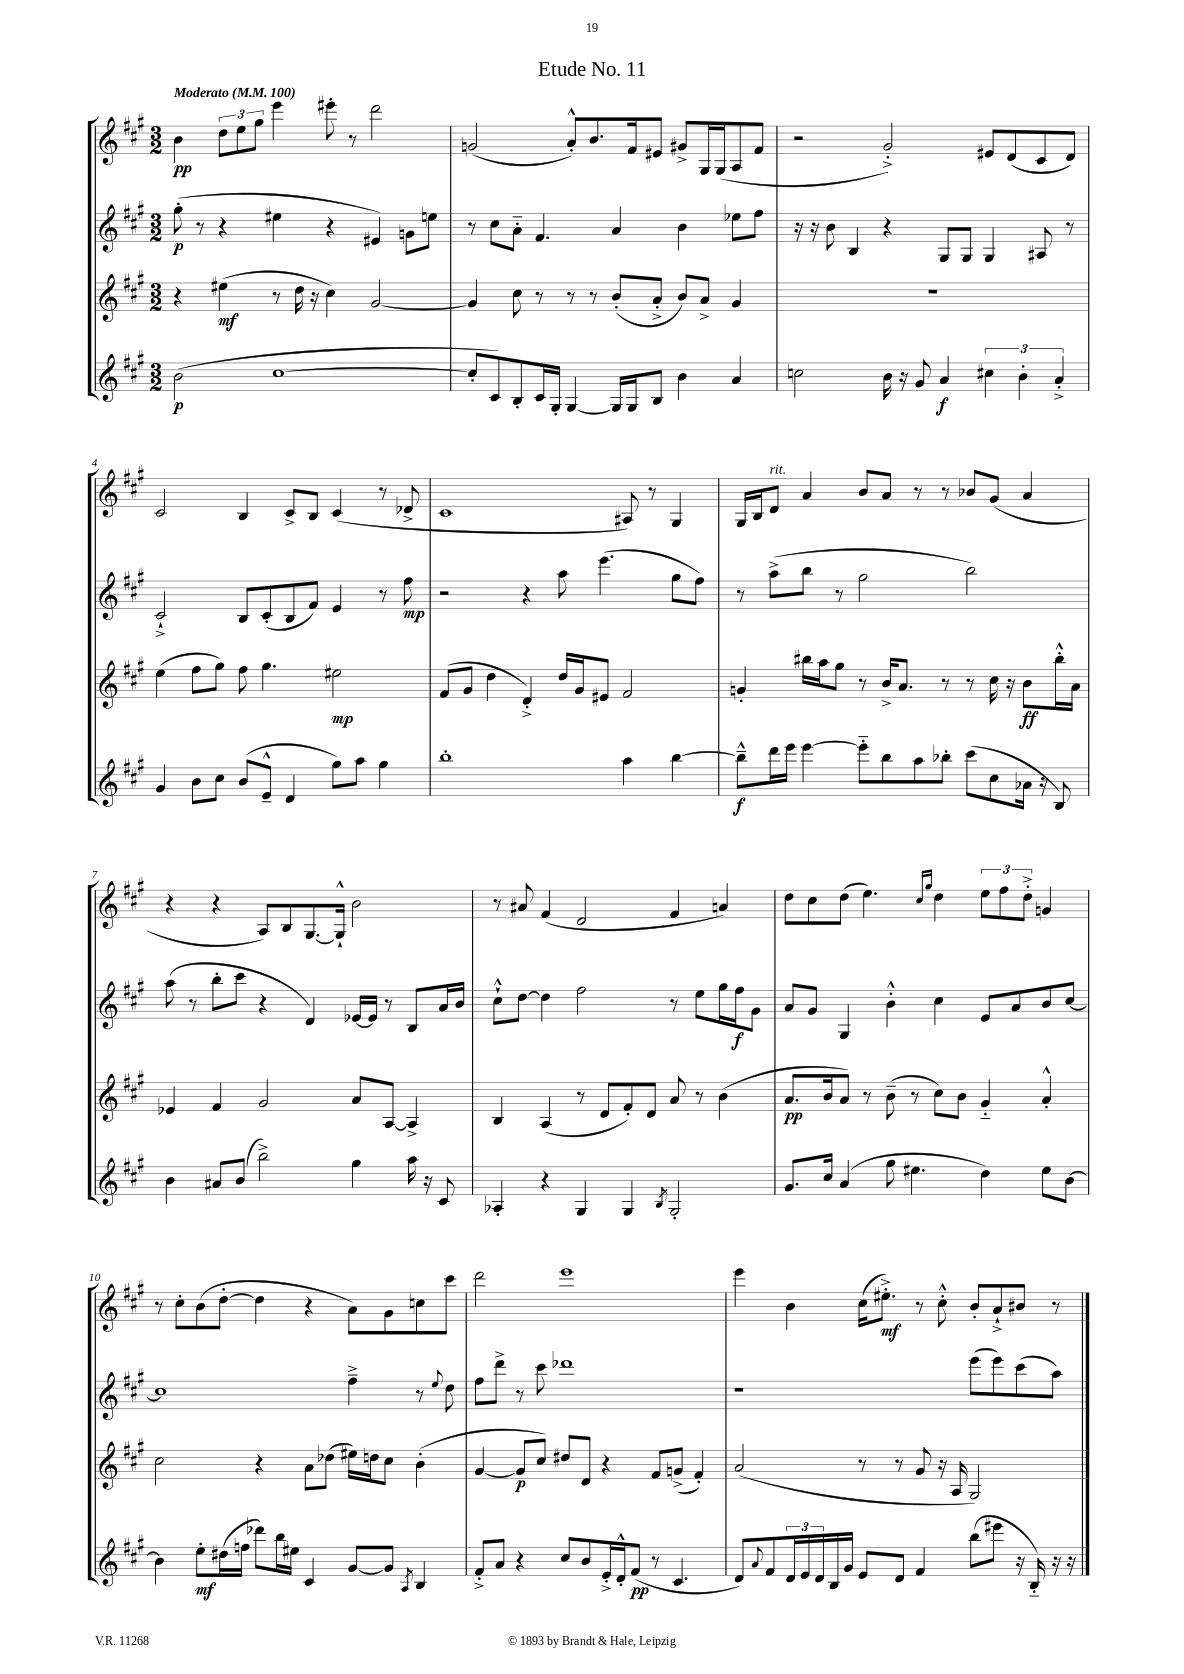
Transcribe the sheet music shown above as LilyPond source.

\header { title = "Etude No. 11" }
<<
\new StaffGroup <<
\new Staff = "s0" {
    \clef treble \key a \major \numericTimeSignature \time 3/2 \tempo "Moderato" 4 = 100
    b'4\pp \tuplet 3/2 { d''8 e''8 gis''8 } e'''4 eis'''8-. r8 d'''2 |
    g'2( a'8-.-^) b'8. fis'16 eis'8 gis'8-> gis16 gis16( a8 fis'8 |
    r2 gis'2-.->) eis'8 d'8( cis'8 d'8) |
    cis'2 b4 cis'8-> b8 cis'4( r8 des'8-> |
    cis'1 ais8) r8 gis4 |
    gis16 b16 d'8^\markup { \italic "rit." } a'4 b'8 a'8 r8 r8 bes'8 gis'8( a'4 |
    r4 r4 a8) b8 gis8.~ gis16-!-^ b'2 |
    r8 ais'8 fis'4( d'2 fis'4 a'4) |
    d''8 cis''8 d''8( e''4.) \grace { cis''16 gis''16 } d''4 \tuplet 3/2 { e''8 fis''8 d''8-.-> } g'4 |
    r8 cis''8-. b'8( d''8~-. d''4 r4 a'8) gis'8 c''8 cis'''8 |
    d'''2 e'''1 |
    e'''4 b'4 cis''16( eis''8.-.->\mf) r8 cis''8-.-^ b'8-. a'8-!-> bis'8 r8 \bar "|." |
}
\new Staff = "s1" {
    \clef treble \key a \major \numericTimeSignature \time 3/2
    gis''8-.\p( r8 r4 eis''4 r4 eis'4) g'8 e''8 |
    r8 cis''8 a'8-_ fis'4. a'4 b'4 ees''8 fis''8 |
    r16 r16 b'8 b4 r4 gis8 gis8 gis4 ais8 r8 |
    cis'2-!-> b8 cis'8-.( b8 fis'8) e'4 r8 fis''8\mp |
    r2 r4 a''8 e'''4.( gis''8 fis''8) |
    r8 a''8->( b''8 r8 gis''2 b''2) |
    a''8( r8 b''8-. cis'''8 r4 d'4) ees'16~ ees'16 r8 b8 a'16 b'16 |
    cis''8-!-^ d''8~ d''4 fis''2 r8 e''8 gis''16 fis''16\f gis'8 |
    a'8 gis'8 gis4 b'4-.-^ cis''4 e'8 a'8 b'8 cis''8~ |
    cis''1 fis''4---> r8 \appoggiatura { e''8 } d''8 |
    fis''8 d'''8-> r8 cis'''8 des'''1 |
    r1 e'''8( e'''8) cis'''8( a''8) \bar "|." |
}
\new Staff = "s2" {
    \clef treble \key a \major \numericTimeSignature \time 3/2
    r4 eis''4\mf( r8 d''16 r16 cis''4) gis'2~ |
    gis'4 cis''8 r8 r8 r8 b'8-.( a'8-.-> b'8) a'8-> gis'4 |
    R1. |
    e''4( fis''8 gis''8) fis''8 gis''4. eis''2\mp |
    fis'8( gis'8 d''4 d'4-.->) d''16 gis'16 eis'8 fis'2 |
    g'4-. bis''16 a''16 gis''8 r8 b'16-> a'8. r8 r8 cis''16 r16 b'8\ff bis''16-.-^ a'16 |
    ees'4 fis'4 gis'2 a'8 a8~ a4-> |
    b4 a4( r8 d'8 fis'8-.) d'8 a'8 r8 b'4( |
    a'8.\pp b'16 a'8) r8 b'8--( r8 cis''8) b'8 gis'4-_ a'4-.-^ |
    cis''2 r4 a'8 des''8( eis''16) d''16 cis''8 b'4-.( |
    gis'4~ gis'8\p cis''8) dis''8 d'8 r4 fis'8 g'8->( fis'4-.) |
    a'2( r8 r8 gis'8 r16 a16 gis2) \bar "|." |
}
\new Staff = "s3" {
    \clef treble \key a \major \numericTimeSignature \time 3/2
    b'2\p( cis''1~ |
    cis''8-. cis'8) b8-. cis'16 gis16-. gis4~ gis16 gis16 b8 b'4 a'4 |
    c''2 b'16 r16 gis'8 a'4\f \tuplet 3/2 { cis''4 b'4-. a'4-.-> } |
    gis'4 b'8 cis''8 b'8( e'8---^ d'4 gis''8) a''8 gis''4 |
    b''1-. a''4 b''4~ |
    b''8---^\f d'''16 e'''16 e'''4~ e'''8-_ b''8 a''8 bes''8-. cis'''8( cis''8 aes'16 r16 b8) |
    b'4 ais'8 b'8( b''2->) gis''4 a''16 r16 cis'8 |
    aes4-. r4 gis4 gis4 \acciaccatura { b8 } gis2-. |
    gis'8. cis''16 a'4( gis''8 eis''4. d''4) eis''8 b'8~ |
    b'4 e''8-.\mf dis''16( f''16 des'''8) b''16 eis''16 cis'4 gis'8~ gis'8 \acciaccatura { a8 } b4 |
    fis'8-.-> a'8 r4 cis''8 b'8 e'16-.-> d'16-.-^ fis'8\pp( r8 cis'4. |
    d'8) \appoggiatura { a'8 } fis'8 \tuplet 3/2 { d'16 e'16 d'16 } b16 gis'16 e'8 d'8 fis'4 b''8( eis'''8 r16 b16-_) r16 r16 \bar "|." |
}
>>
>>
